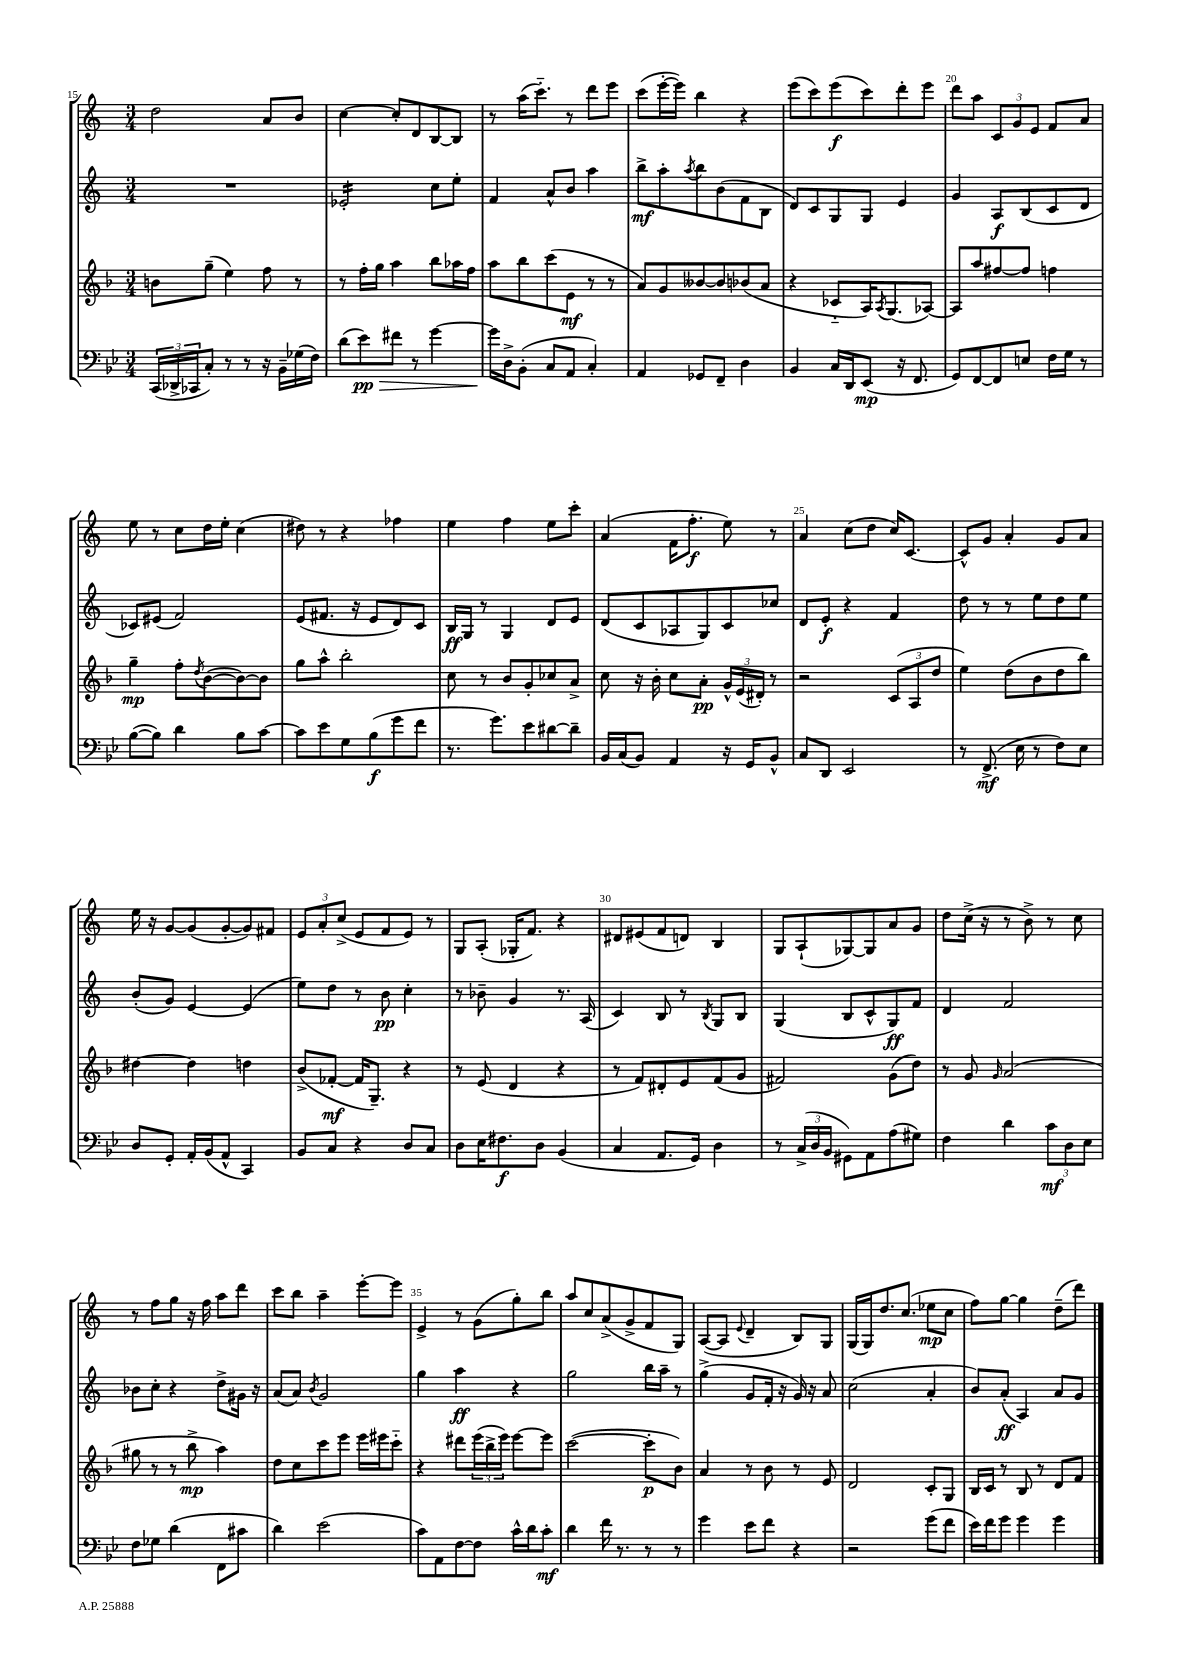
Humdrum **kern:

**kern	**kern	**kern	**kern
*staff4	*staff3	*staff2	*staff1
*clefF4	*clefG2	*clefG2	*clefG2
*k[b-e-]	*k[b-]	*k[]	*k[]
*M3/4	*M3/4	*M3/4	*M3/4
(24CC	8b	2.r	2dd
24DD-^	.	.	.
24CC-	.	.	.
8C')	(8gg~	.	.
8r	4ee)	.	.
8r	.	.	.
16r	8ff	.	8a
16BB-~	.	.	.
(16G-	8r	.	8b
16F)	.	.	.
=	=	=	=
(8d	8r	2e-'	[4cc
8e-)	16ff'	.	.
.	16gg	.	.
8f#	4aa	.	8cc']
8r	.	.	8d
[4g	8bb-	8cc	[8B
.	16aa-	8ee'	8B]
.	16ff	.	.
=	=	=	=
16g]	8aa	4f	8r
16D^	.	.	.
(8BB-'	8bb-	.	(16aa
.	.	.	8.ccc'~)
8C	(8ccc	8a^^	.
8AA	8e	8b	8r
4C')	8r	4aa	8ddd
.	8r	.	8eee
=	=	=	=
4AA	8a)	8bb^	(8ccc
.	8g	8aa'	[16eee'
.	.	.	16eee])
.	.	8qaa	.
8GG-	[8b--	8bb	4bb
8FF~	8b--]	(8b	.
4D	(8b-	8f	4r
.	8a	8B	.
=	=	=	=
4BB-	4r	8d)	(8eee
.	.	8c	8ccc)
16C	8c-'~	8G	(8eee
16DD	.	.	.
(8EE-	16A)	8G	8ccc)
.	8qA	.	.
.	(8.G	.	.
16r	.	4e	8ddd'
8.FF	.	.	.
.	[8A-)	.	8eee
=	=	=	=
8GG)	8A-]	4g	8ddd
[8FF	8aa	.	8aa
8FF]	[8ff#	8A	12c
.	.	.	12g
8E	8ff#]	(8B	.
.	.	.	12e
16F	4ff	8c	8f
16G	.	.	.
8r	.	8d	8a
=	=	=	=
([8B-	4gg~	8c-)	8ee
8B-])	.	(8e#	8r
4d	8ff'	2f)	8cc
.	8qdd	.	.
.	([8b-	.	16dd
.	.	.	16ee'
8B-	8b-_)	.	(4cc
[8c	8b-]	.	.
=	=	=	=
8c]	8gg	(8e	8dd#)
8e-	8aa^^	8.f#	8r
8G	2bb-'	.	4r
.	.	16r	.
(8B-	.	8e	.
8g	.	8d)	4ff-
8f	.	8c	.
=	=	=	=
8.r	8cc	16B	4ee
.	.	16G	.
.	8r	8r	.
8.g)	.	.	.
.	8b-	4G	4ff
8e-	8g'	.	.
[8d#	8cc-	8d	8ee
8d#~]	8a^	8e	8ccc'
=	=	=	=
16BB-	8cc	(8d	(4a
(16C	.	.	.
8BB-)	16r	8c	.
.	16b-'	.	.
4AA	8cc	8A-	16f
.	.	.	8.ff'
.	8a'	8G)	.
16r	24g^^	8c	8ee)
.	(24e	.	.
16GG	.	.	.
.	24d#')	.	.
8BB-^^	8r	8cc-	8r
=	=	=	=
8C	2r	8d	4a
8DD	.	8e'	.
2EE-	.	4r	(8cc
.	.	.	8dd
.	(12c	4f	16cc)
.	.	.	[8.c
.	12A	.	.
.	12dd	.	.
=	=	=	=
8r	4ee)	8dd	8c^^]
(8.FF^	.	8r	8g
.	(8dd	8r	4a'
16E-	.	.	.
8r	8b-	8ee	.
8F)	8dd	8dd	8g
8E-	8bb-)	8ee	8a
=	=	=	=
8D	[4dd#	(8b'	16ee
.	.	.	16r
8GG'	.	8g)	[8g
16AA'	4dd#]	[4e	(8g]
(16BB-	.	.	.
8AA^^	.	.	[8g'
4CC)	4dd	(4e]	8g])
.	.	.	8f#
=	=	=	=
8BB-	(8b-^	8ee)	12e
.	.	.	12a'
8C	[8f-'	8dd	.
.	.	.	(12cc^
4r	16f-]	8r	8e
.	8.G~)	.	.
.	.	8b	8f
8D	4r	4cc'	8e)
8C	.	.	8r
=	=	=	=
8D	8r	8r	8G
16E-	(8e	8b-~	(8A'
8.F#	.	.	.
.	4d	4g	16G-'
.	.	.	8.f)
8D	.	.	.
(4BB-	4r	8.r	4r
.	.	(16A	.
=	=	=	=
4C	8r	4c)	8d#
.	8f)	.	(8e#
8.AA	8d#'	8B	8f
.	8e	8r	8d)
16GG)	.	.	.
.	.	8qB	.
4D	(8f	8G	4B
.	8g	8B	.
=	=	=	=
8r	2f#)	(4G	8G
(24C^	.	.	(8A`
24D	.	.	.
24BB-	.	.	.
8GG#)	.	8B	[8G-)
8AA	.	8c^^	8G-]
(8A	(8g	8G)	8a
8G#)	8dd)	8f	8g
=	=	=	=
4F	8r	4d	8dd
.	8g	.	(16cc^
.	.	.	16r
.	16qqg	.	.
4d	(2a	2f	8r
.	.	.	8b^)
12c	.	.	8r
12D	.	.	.
.	.	.	8cc
12E-	.	.	.
=	=	=	=
8F	8gg#	8b-	8r
8G-	8r	8cc'	8ff
(4d	8r	4r	8gg
.	8bb-^	.	16r
.	.	.	16ff
8FF	4aa)	8dd^	8aa
8c#	.	16g#	8ddd
.	.	16r	.
=	=	=	=
4d)	8dd	(8a	8ccc
.	8cc	8a)	8bb
.	.	8qb	.
(2e-	8ccc	2g	4aa~
.	8eee	.	.
.	16eee	.	[8eee'
.	16eee#	.	.
.	8ccc'~	.	8eee]
=	=	=	=
8c)	4r	4gg	4e^
8AA	.	.	.
[8F	8ddd#	4aa	8r
8F]	(24eee	.	(8g
.	24bb-^	.	.
.	24eee)	.	.
16c^^	[8eee	4r	8gg')
16d	.	.	.
8c'	8eee]	.	8bb
=	=	=	=
4d	([2ccc	2gg	8aa
.	.	.	8cc
16f	.	.	(8a^
8.r	.	.	.
.	.	.	8g^
8r	8ccc']	16bb	8f
.	.	16aa~	.
8r	8b-)	8r	8G)
=	=	=	=
4g	4a	(4gg^	([8A
.	.	.	8A]
.	.	.	8qqe
8e-	8r	8g	4d~
8f	8b-	16f'	.
.	.	16r	.
4r	8r	16g)	8B)
.	.	16r	.
.	8e	8a	8G
=	=	=	=
2r	2d	(2cc	(16G
.	.	.	16G)
.	.	.	8.dd
.	.	.	(8.cc
(8g	8c'	4a'	8ee-
8f	8G	.	8cc
=	=	=	=
16e-)	16B-	8b)	8ff)
16f	16c	.	.
8g	8r	(8a'	[8gg
4g	8B-	4A)	4gg]
.	8r	.	.
4g	8d	8a	(8dd~
.	8f	8g	8ddd)
==	==	==	==
*-	*-	*-	*-
